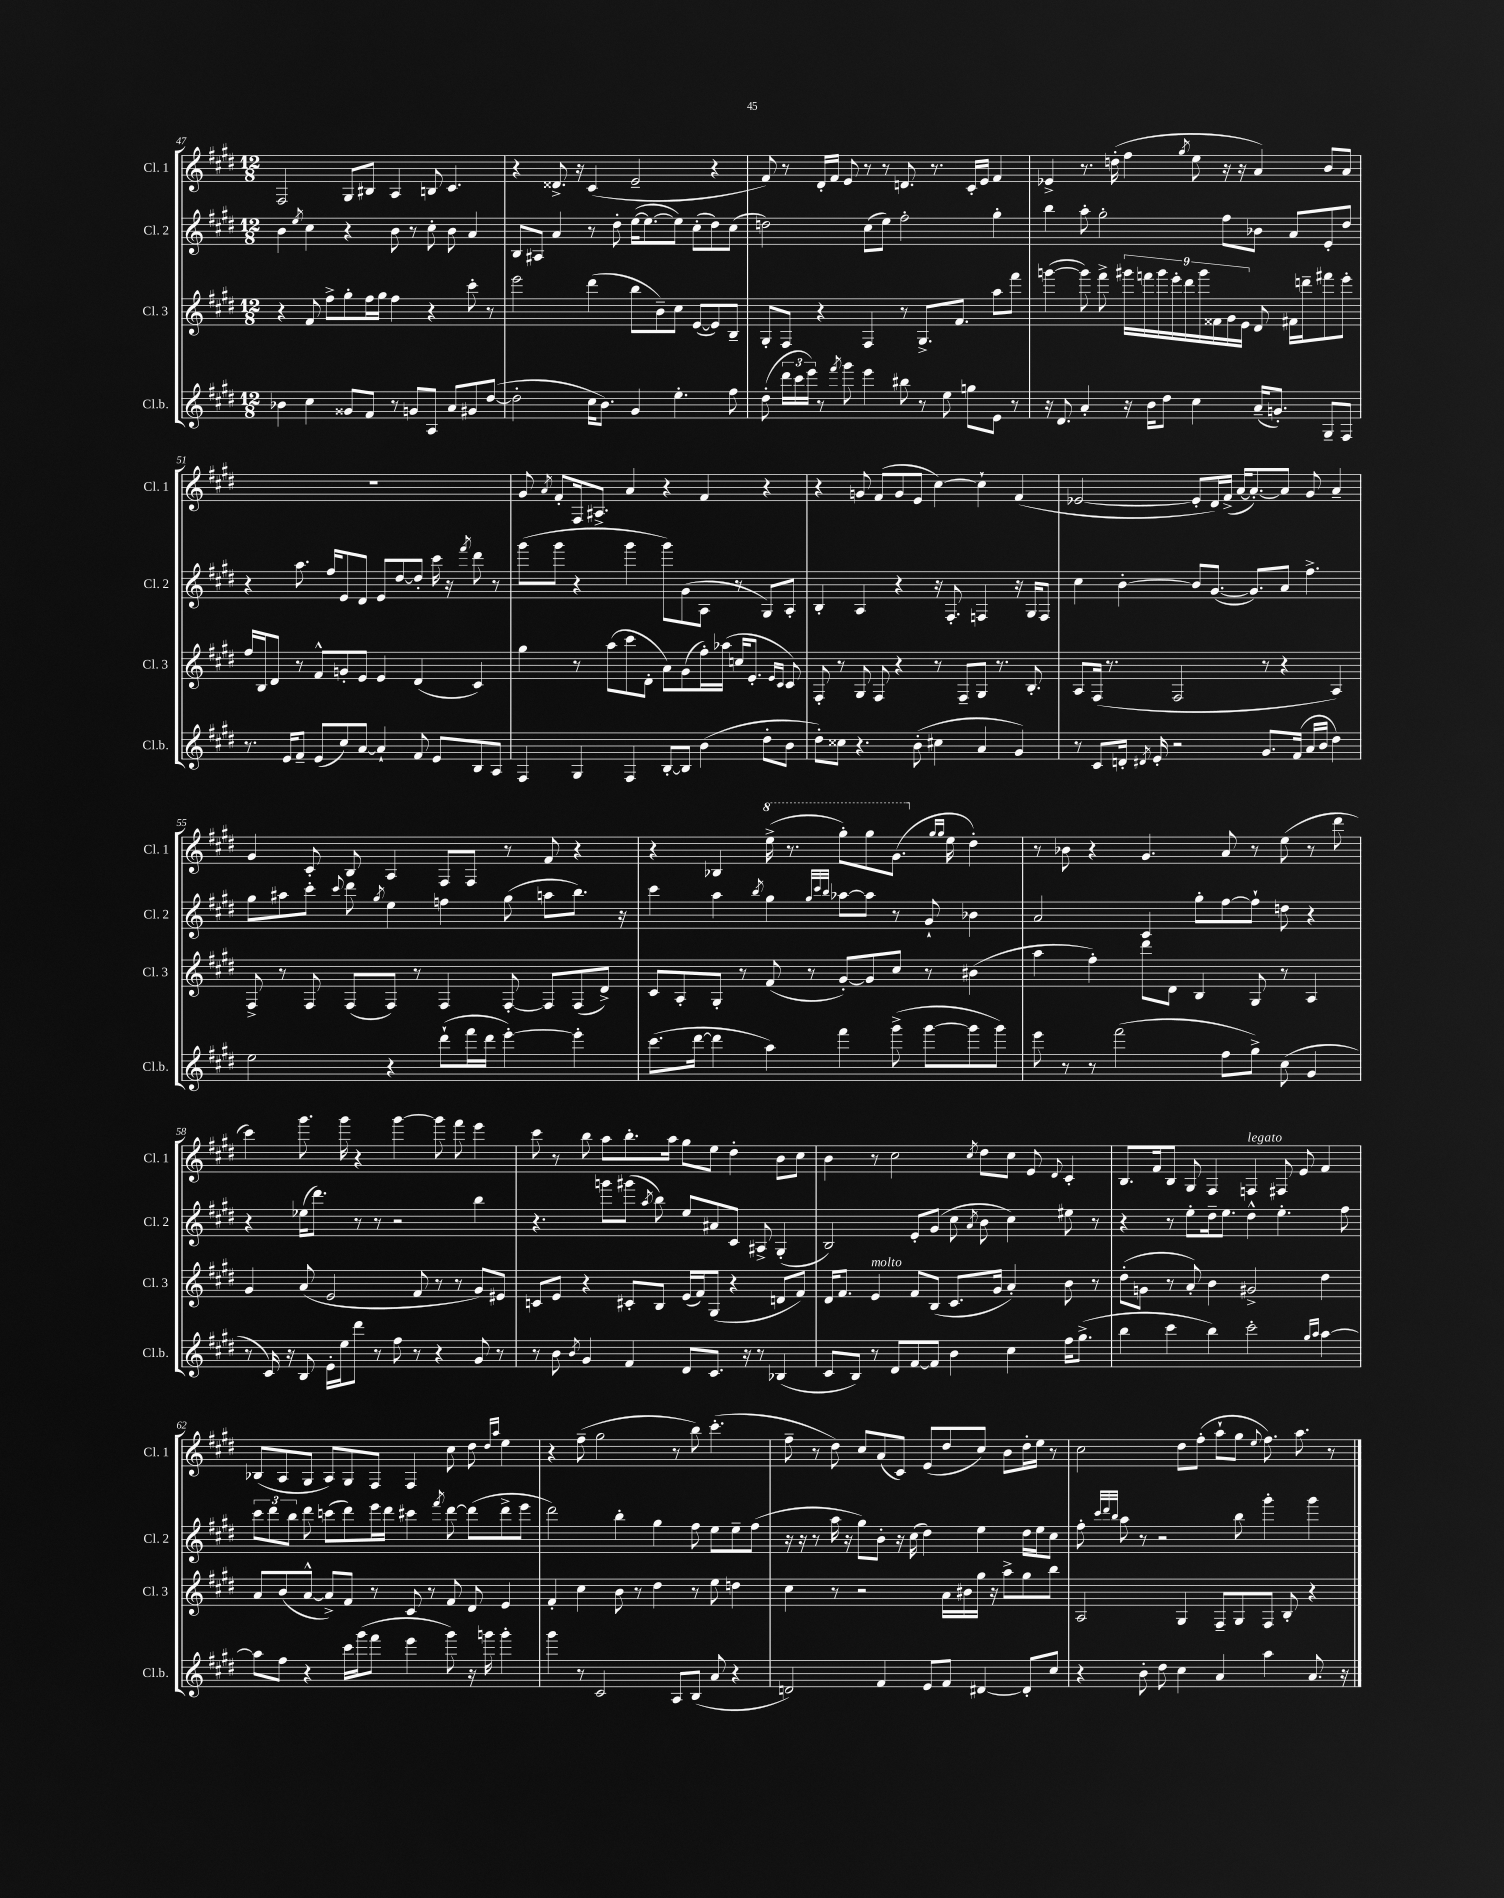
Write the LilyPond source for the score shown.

<<
\new StaffGroup <<
\new Staff = "s0" \with { instrumentName = "Cl. 1" shortInstrumentName = "Cl. 1" } {
    \clef treble \key e \major \numericTimeSignature \time 12/8
    \autoBeamOff fis2 gis8[ bis8] a4 b8 cis'4. |
    r4 disis'8.-> r16 cis'4( e'2-- r4 |
    fis'8) r8 dis'16[-. fis'16] e'8 r8 r8 d'8. r8. cis'16[-. e'16] fis'4 |
    ees'4-> r8. d''16-.( fis''4 \acciaccatura { gis''8 } e''8 r16 r16 a'4) b'8[ a'8] |
    R1. |
    gis'8 \acciaccatura { a'8 } fis'8[-. fis16 ais8.]-> a'4 r4 fis'4 r4 |
    r4 g'8 fis'8[( g'8 e'8] cis''4~) cis''4-! fis'4( |
    ees'2~ ees'8[-. dis'16) fis'16]->( a'16[~ a'8.~-.) a'8] gis'8 a'4-- |
    gis'4 cis'8-. b8 a4 fis8[ fis8] r8 fis'8 r4 |
    r4 bes4 \ottava #1 e'''16->( r8. gis'''8[-.) gis'''8 gis''8.]( \ottava #0 \grace { gis''16[ gis''16] } e''16 dis''4-.) |
    r8 bes'8 r4 gis'4. a'8 r8 e''8( r8 dis'''8 |
    cis'''4) gis'''8. gis'''16 r4 gis'''4~ gis'''8 fis'''8 e'''4 |
    cis'''8 r8 b''8 a''8[ b''8.-. a''16] gis''8[ e''8] dis''4-. b'8[ cis''8] |
    b'4 r8 cis''2 \acciaccatura { cis''8 } dis''8[ cis''8] e'8 \appoggiatura { dis'8 } cis'4-. |
    b8.[ fis'16 b8] gis8 fis4 f4^\markup { \italic "legato" } fis8 e'8 fis'4 |
    bes8[( a8 gis8] a8[) gis8 fis8] fis4 cis''8 dis''8 \grace { dis''16[ a''16] } e''4 |
    r4 fis''8--( gis''2 r8 b''8) cis'''4.-.( |
    fis''8-- r8 dis''8) cis''8[ a'8( cis'8]) e'8[( dis''8 cis''8]) b'8[ dis''16-. e''16] r8 |
    cis''2 dis''8[ fis''8]-.( a''8[-! gis''8] \appoggiatura { e''8 } fis''8.) a''8. r8 \bar "|." |
}
\new Staff = "s1" \with { instrumentName = "Cl. 2" shortInstrumentName = "Cl. 2" } {
    \clef treble \key e \major \numericTimeSignature \time 12/8
    \autoBeamOff b'4 \acciaccatura { e''8 } cis''4 r4 b'8 r8 cis''8-. b'8 a'4 |
    b8[ ais8] a'4 r8 dis''8-. e''16[~( e''8.~ e''8]) cis''8[-.( dis''8) cis''8]( |
    d''2) cis''8[( e''8]) fis''2-. gis''4-. |
    b''4 a''8-. gis''2-. fis''8[ bes'8] a'8[ e'8-. dis''8] |
    r4 a''8. fis''16[ e'8 dis'8] e'8[ dis''8~ dis''8]-. cis'''16 r16 \acciaccatura { fis'''8 } dis'''8 r8 |
    gis'''8[( gis'''8] r4 gis'''4 gis'''8[) gis'8( a8] r8 gis8[) a8]-. |
    b4-. a4 r4 r16 fis8.-. f4 r16 gis16[ f8] |
    cis''4 b'4~-. b'8[ gis'8.]~( gis'8.[) a'8] fis''4.-> |
    gis''8[ ais''8 cis'''8]-. \appoggiatura { cis'''8 } dis'''8 \acciaccatura { gis''8 } e''4 f''4 gis''8( a''8[ b''8.]) r16 |
    cis'''4 a''4 \acciaccatura { b''8 } gis''4 \grace { gis''32[ cis'''32 b''32] } aes''8[~ aes''8] r8 gis'8-! bes'4 |
    a'2 cis'4 gis''8[-. fis''8~ fis''8]-! d''8 r4 |
    r4 ees''16[( dis'''8.]) r8 r8 r2 b''4 |
    r4. g'''8[ gis'''8]( \acciaccatura { a''8 } b''8) e''8[ ais'8 cis'8] ais8-> gis4-.( |
    b2) e'8[-. gis'8]( cis''8 \acciaccatura { a'8 } b'8 cis''4) eis''8 r8 |
    r4 r8 e''8[-. dis''16-- e''8.] dis''4-^ e''4.-. fis''8 |
    \tuplet 3/2 { cis'''8[ dis'''8 b''8] } dis'''8 c'''8[( dis'''8) e'''16 dis'''16] cis'''4 \acciaccatura { fis'''8 } dis'''8~ dis'''8[( dis'''8-> e'''8] |
    dis'''2) b''4-. gis''4 fis''8 e''8[ e''8-- fis''8]( |
    r16 r16 r8 a''16 r16 gis''8[) b'8]-. r16 cis''16( dis''4) e''4 dis''16[ e''16 cis''8] |
    fis''8-. \grace { cis'''32[ dis'''32 b''32] } a''8 r8 r2 b''8 gis'''4-. gis'''4 \bar "|." |
}
\new Staff = "s2" \with { instrumentName = "Cl. 3" shortInstrumentName = "Cl. 3" } {
    \clef treble \key e \major \numericTimeSignature \time 12/8
    \autoBeamOff r4 fis'8 fis''8[-> gis''8-. fis''16 gis''16] fis''4 r4 cis'''8-. r8 |
    e'''2 dis'''4( b''8[ b'8--) cis''8] e'8[~( e'8) b8]-- |
    gis8[-. fis8] r4 fis4 r8 gis8.[-> fis'8.] a''8[ fis'''8] |
    g'''4~( g'''8) fis'''8-> \tuplet 9/8 { gis'''16[ f'''16 gis'''16 e'''16-. dis'''16 gis'''16 fisis'16 gis'16 e'16] } dis'8 fis'16[ d'''16-- fis'''8 e'''8]-. |
    fis''16[ b16 dis'8] r8 fis'8[-^ g'8-. e'8] e'4 dis'4( cis'4) |
    gis''4 r8 a''8[( cis'''8 dis'8]-. a'8[) gis'8( fis''16-.) aes''16]( c''16[ e'8.]-. \grace { e'16[ cis'16] } cis'8) |
    fis8-. r8 gis8 fis8 r4 r8 fis8[-- gis8] r8. b8.-. |
    a8[ fis16]( r8. fis2 r8 r4 a4) |
    fis8-> r8 fis8 fis8[( fis8]) r8 fis4 fis8~-. fis8[ fis8( dis'8]->) |
    cis'8[ a8-. gis8]-. r8 fis'8( r8 gis'8[~-.) gis'8 cis''8] r8 bis'4( |
    a''4 fis''4-.) dis'''8[ dis'8] b4 gis8 r8 a4 |
    gis'4 a'8( e'2 fis'8 r8 r8 gis'8[) eis'8] |
    c'8[ e'8] r4 cis'8[-. b8] e'16[( fis'16) gis8]( r4 d'8[ fis'8]) |
    dis'16[ fis'8.] e'4^\markup { \italic "molto" } fis'8[ b8]( cis'8.[ gis'16] a'4-.) b'8 r8 |
    dis''8[-.( g'8] r8 a'8-.) b'4 gis'2-> dis''4 |
    a'8[ b'8( a'8]~-^ a'8[->) fis'8] r8 cis'8 r8 fis'8 dis'8 e'4 |
    fis'4-. cis''4 b'8 r8 dis''4 r8 e''8 d''4 |
    cis''4 r8 r2 a'16[ bis'16 gis''16] r16 a''8[-> gis''8 b''8] |
    a2 gis4 fis8[-- gis8 fis8] b8-. r4 \bar "|." |
}
\new Staff = "s3" \with { instrumentName = "Cl.b." shortInstrumentName = "Cl.b." } {
    \clef treble \key e \major \numericTimeSignature \time 12/8
    \autoBeamOff bes'4 cis''4 gisis'8[ fis'8] r8 g'8[ a8] a'8[ gis'8 dis''8]~( |
    dis''2-. cis''16[ b'8.]) gis'4 e''4.-. fis''8 |
    dis''8-.( \tuplet 3/2 { dis'''16[ cis'''16 e'''16]) } r8 \acciaccatura { fis'''8 } gis'''8 e'''4 bis''8 r8 e''8 g''8[ e'8] r8 |
    r16 dis'8. a'4-. r16 b'16[ dis''8] cis''4 a'16[--( g'8.]-.) gis8[-- fis8] |
    r8. e'16[ fis'8]-- e'8[( cis''8) a'8]~ a'4-! fis'8 e'8[ b8 a8] |
    fis4 gis4 fis4 b8[~-. b8] b'4( dis''8[-. b'8] |
    dis''8[-.) cisis''8] r4. b'8-.( cis''4 a'4 gis'4) |
    r8 cis'8[ d'16]-. \acciaccatura { dis'8 } e'16-. r2 gis'8.[ fis'16]( a'16[ b'16] dis''4) |
    e''2 r4 dis'''8[-!( fis'''16 dis'''16] e'''4~-.) e'''4-. |
    cis'''8.[( dis'''16]~ dis'''4 a''4) fis'''4 gis'''8->( gis'''8[~ gis'''8 gis'''8]) |
    e'''8 r8 r8 fis'''2( fis''8[ gis''8]->) cis''8( gis'4 |
    r8 cis'16) r16 b8 e'16[-. e''16 dis'''8] r8 fis''8 r8 r4 gis'8 r8 |
    r8 b'8 \acciaccatura { b'8 } gis'4 fis'4 dis'8[ cis'8.] r16 r8 bes4( |
    cis'8[ b8]) r8 dis'8[ fis'8~ fis'8] b'4 cis''4 fis''16[ gis''8.]->( |
    b''4 cis'''4 b''4) cis'''2-. \grace { gis''16[ a''16] } a''4~ |
    a''8[ fis''8] r4 cis'''16[ gis'''16( fis'''8] e'''4 gis'''8) r16 g'''16 g'''4-. |
    gis'''4 r8 cis'2 a8[ b8]( a'8 r4 |
    d'2) fis'4 e'8[ fis'8] dis'4~ dis'8[-. cis''8] |
    r4 b'8-. dis''8 cis''4 a'4 a''4 a'8. r16 \bar "|." |
}
>>
>>
\layout { \context { \Score currentBarNumber = #47 } }
